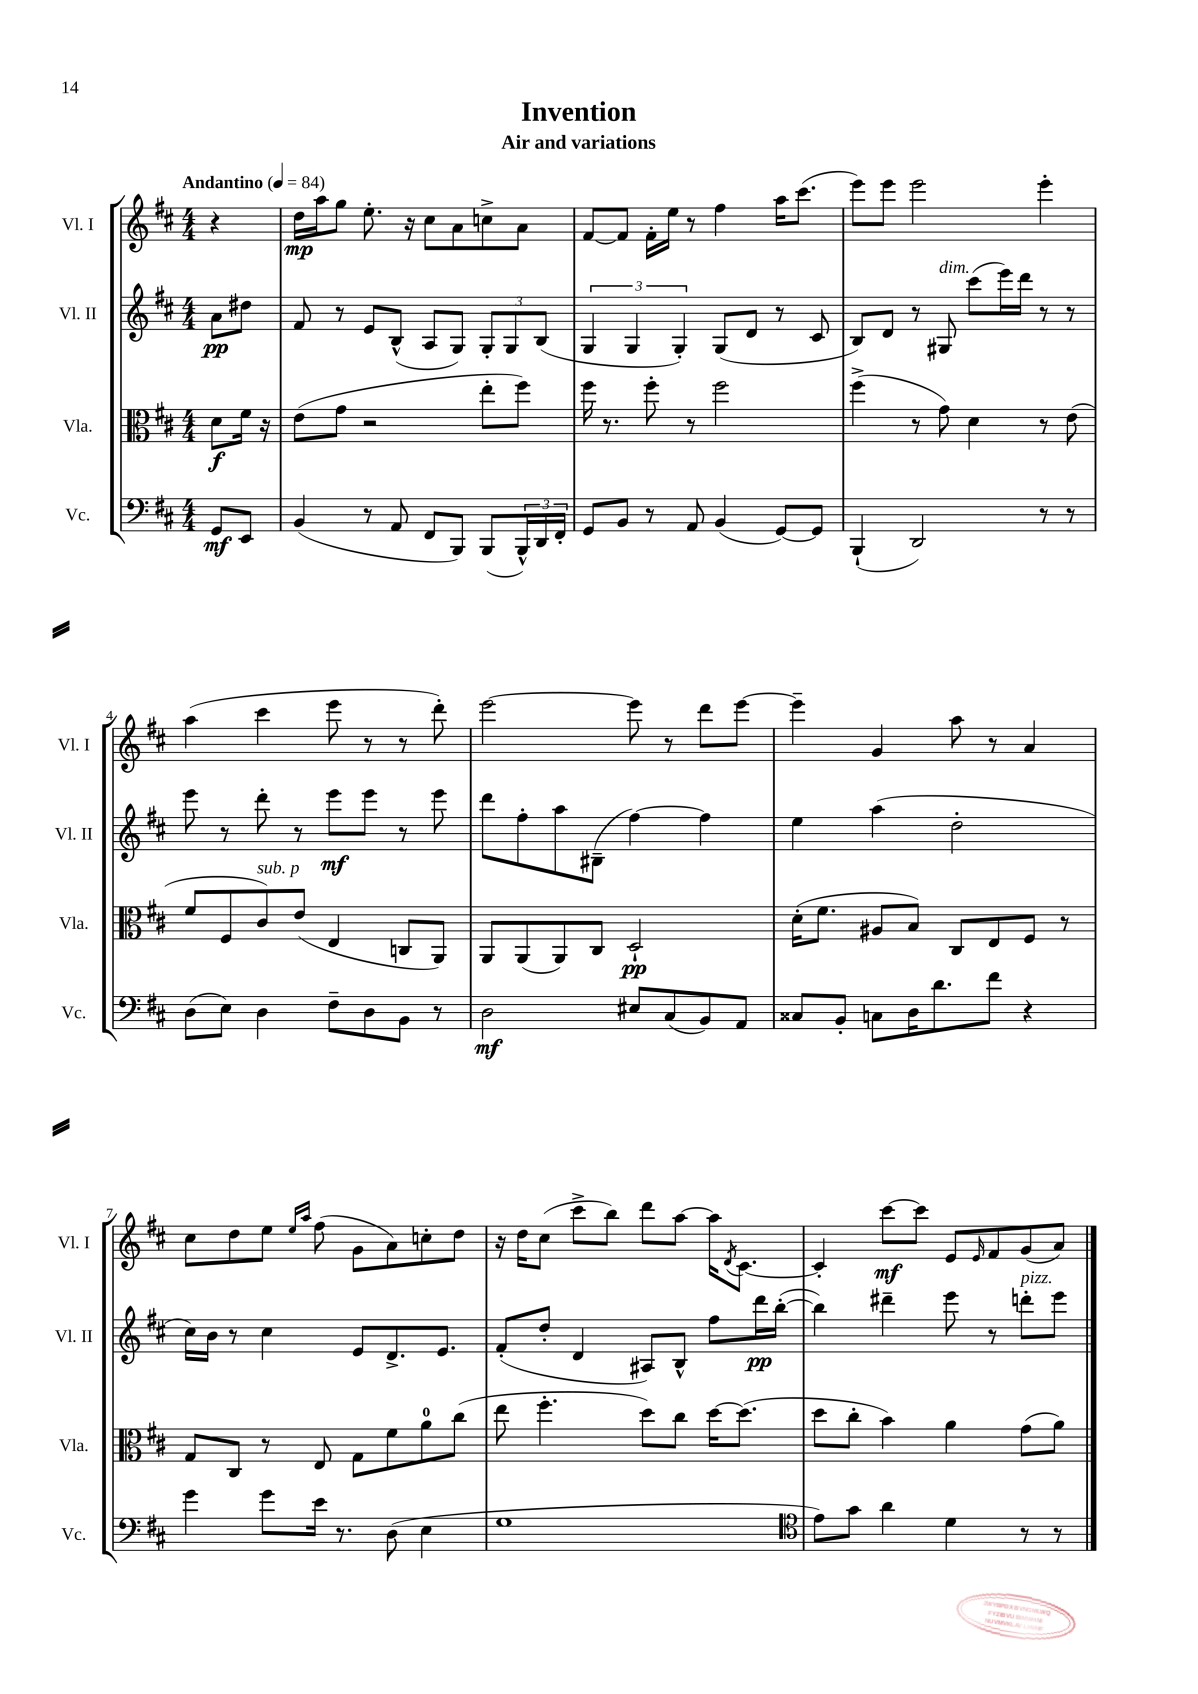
\header { title = "Invention" subtitle = "Air and variations" }
<<
\new StaffGroup <<
\new Staff = "s0" \with { instrumentName = "Vl. I" shortInstrumentName = "Vl. I" } {
    \clef treble \key d \major \numericTimeSignature \time 4/4 \partial 4 \tempo "Andantino" 4 = 84
    r4 |
    d''16\mp a''16 g''8 e''8.-. r16 cis''8 a'8 c''8-> a'8 |
    fis'8~ fis'8 fis'16-. e''16 r8 fis''4 a''16 cis'''8.( |
    e'''8) e'''8 e'''2 e'''4-. |
    a''4( cis'''4 e'''8 r8 r8 d'''8-.) |
    e'''2~ e'''8 r8 d'''8 e'''8~ |
    e'''4-- g'4 a''8 r8 a'4 |
    cis''8 d''8 e''8 \grace { e''16 a''16 } fis''8( g'8 a'8) c''8-. d''8 |
    r16 d''16 cis''8( cis'''8-> b''8) d'''8 a''8~ a''16 \acciaccatura { d'8 } cis'8.~ |
    cis'4-. cis'''8~\mf cis'''8 e'8 \grace { e'16 } fis'8 g'8( a'8) \bar "|." |
}
\new Staff = "s1" \with { instrumentName = "Vl. II" shortInstrumentName = "Vl. II" } {
    \clef treble \key d \major \numericTimeSignature \time 4/4 \partial 4
    a'8\pp dis''8 |
    fis'8 r8 e'8 b8-^( a8 g8) \tuplet 3/2 { g8-. g8 b8( } |
    \tuplet 3/2 { g4 g4 g4-.) } g8( d'8 r8 cis'8 |
    b8) d'8 r8 gis8^\markup { \italic "dim." } cis'''8( e'''16) d'''16 r8 r8 |
    e'''8 r8 d'''8-. r8 e'''8\mf e'''8 r8 e'''8 |
    d'''8 fis''8-. a''8 bis8--( fis''4~) fis''4 |
    e''4 a''4( d''2-. |
    cis''16) b'16 r8 cis''4 e'8 d'8.-> e'8. |
    fis'8-.( d''8-. d'4 ais8) b8-^ fis''8 d'''16\pp b''16~-.( |
    b''4) dis'''4-- e'''8 r8 d'''8-.^\markup { \italic "pizz." } e'''8 \bar "|." |
}
\new Staff = "s2" \with { instrumentName = "Vla." shortInstrumentName = "Vla." } {
    \clef alto \key d \major \numericTimeSignature \time 4/4 \partial 4
    d'8\f fis'16 r16 |
    e'8( g'8 r2 e''8-. fis''8) |
    fis''16 r8. fis''8-. r8 fis''2 |
    fis''4->( r8 g'8) d'4 r8 e'8( |
    fis'8 fis8 cis'8^\markup { \italic "sub. p" }) e'8( e4 c8 a,8) |
    a,8 a,8( a,8) cis8 d2-!\pp |
    d'16-.( fis'8. ais8 b8) cis8 e8 fis8 r8 |
    g8 cis8 r8 e8 g8 fis'8 a'8-0 cis''8( |
    e''8 fis''4.-. d''8) cis''8 d''16~ d''8.( |
    d''8 cis''8-. b'4) a'4 g'8( a'8) \bar "|." |
}
\new Staff = "s3" \with { instrumentName = "Vc." shortInstrumentName = "Vc." } {
    \clef bass \key d \major \numericTimeSignature \time 4/4 \partial 4
    g,8\mf e,8 |
    b,4( r8 a,8 fis,8 b,,8) b,,8( \tuplet 3/2 { b,,16-^) d,16 fis,16-. } |
    g,8 b,8 r8 a,8 b,4( g,8~) g,8 |
    b,,4-!( d,2) r8 r8 |
    d8( e8) d4 fis8-- d8 b,8 r8 |
    d2\mf eis8 cis8( b,8) a,8 |
    cisis8 b,8-. c8 d16 d'8. fis'8 r4 |
    g'4 g'8 e'16 r8. d8( e4 |
    g1 |
    \clef tenor e'8) g'8 a'4 d'4 r8 r8 \bar "|." |
}
>>
>>
